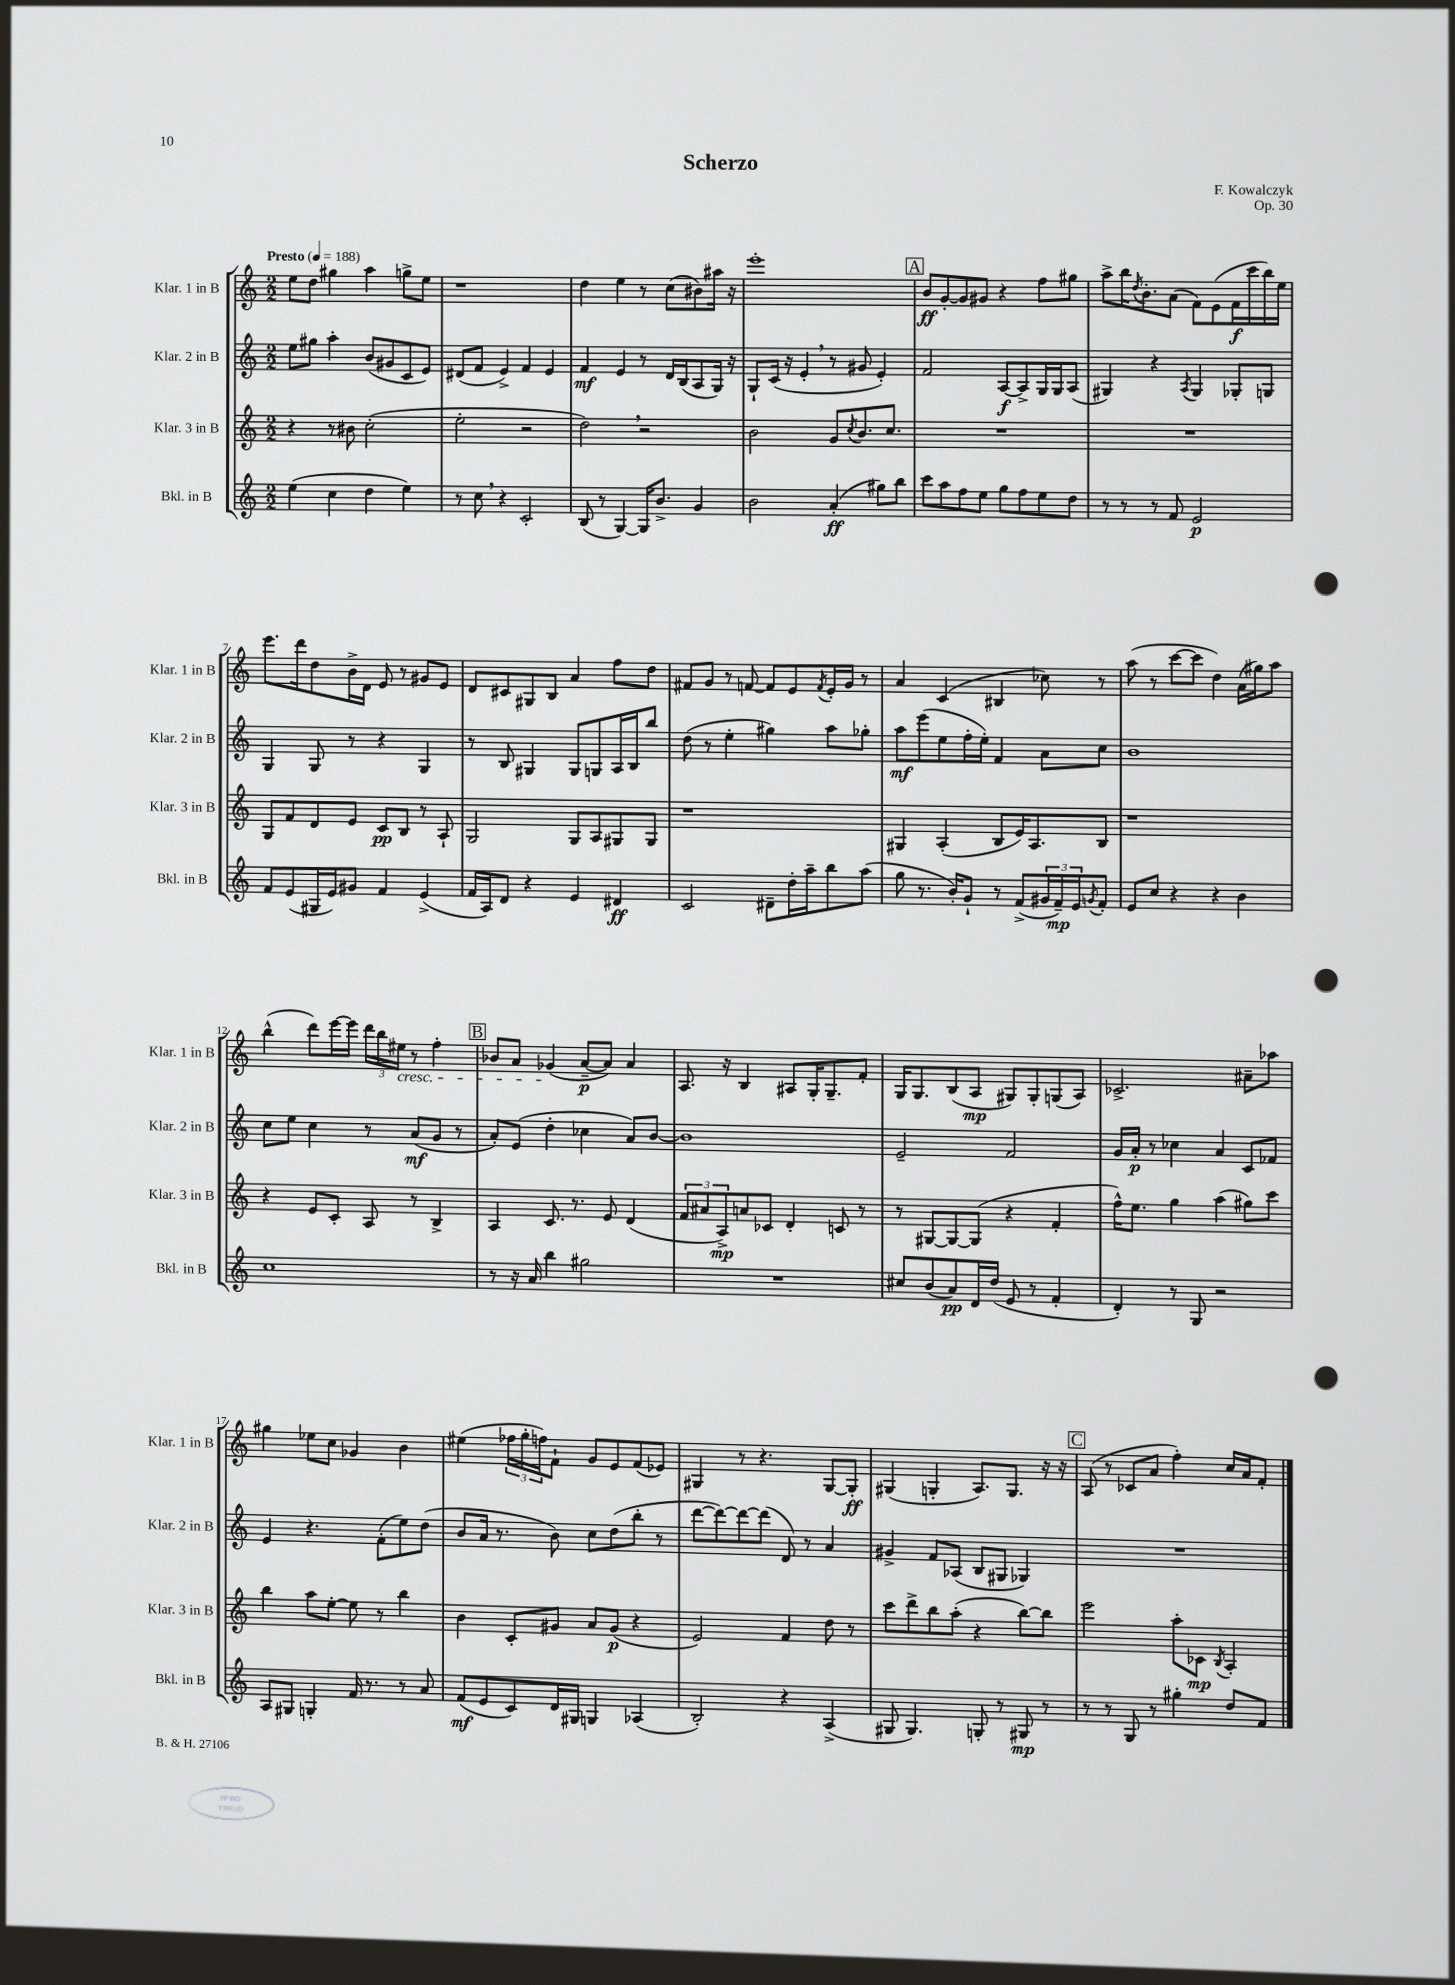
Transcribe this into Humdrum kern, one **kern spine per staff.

**kern	**dynam	**kern	**dynam	**kern	**dynam	**kern	**dynam
*part4	*part4	*part3	*part3	*part2	*part2	*part1	*part1
*staff4	*staff4	*staff3	*staff3	*staff2	*staff2	*staff1	*staff1
*I"Bkl. in B	*	*I"Klar. 3 in B	*	*I"Klar. 2 in B	*	*I"Klar. 1 in B	*
*I'Bkl. in B	*	*I'Klar. 3 in B	*	*I'Klar. 2 in B	*	*I'Klar. 1 in B	*
*clefG2	*	*clefG2	*	*clefG2	*	*clefG2	*
*k[]	*	*k[]	*	*k[]	*	*k[]	*
*M2/2	*	*M2/2	*	*M2/2	*	*M2/2	*
*MM188	*	*MM188	*	*MM188	*	*MM188	*
=1	=1	=1	=1	=1	=1	=1	=1
!	!	!	!	!	!	!LO:TX:a:B:t=Presto	!
(4ee\	.	4r	.	8ee\L	.	8ee\L	.
.	.	.	.	8gg#X\J	.	8dd\J	.
4cc\	.	8r	.	4aa'\	.	4gg#X\	.
.	.	8b#X\	.	.	.	.	.
4dd\	.	(2cc'\	.	(8b/L	.	4aa\	.
.	.	.	.	8g#X/	.	.	.
4ee\)	.	.	.	8c/	.	8ggn^\L	.
.	.	.	.	8e/J)	.	8ee\J	.
=2	=2	=2	=2	=2	=2	=2	=2
8r	.	2ee'\	.	(8d#X/L	.	1r	.
8cc,\	.	.	.	8f/J	.	.	.
4r	.	.	.	4e^/)	.	.	.
2c'/	.	2r	.	4f/	.	.	.
.	.	.	.	4e/	.	.	.
=3	=3	=3	=3	=3	=3	=3	=3
(8B/	.	2dd,\)	.	4f/	mf	4dd\	.
8r	.	.	.	.	.	.	.
[4G/)	.	.	.	4e/	.	4ee\	.
16G/KL]	.	2r	.	8r	.	8r	.
8.b^/J	.	.	.	.	.	.	.
.	.	.	.	16d/LL	.	(8cc\L	.
.	.	.	.	(16B/J	.	.	.
4g/	.	.	.	8A/	.	8b#X\)	.
.	.	.	.	16G/Jk)	.	16aa#X\Jk	.
.	.	.	.	16r	.	16r	.
=4	=4	=4	=4	=4	=4	=4	=4
2b\	.	2b\	.	8G`/L	.	1eee'	.
.	.	.	.	(16c/Jk	.	.	.
.	.	.	.	16r	.	.	.
.	.	.	.	4e',/	.	.	.
(4a'/	ff	8g/L	.	8r	.	.	.
.	.	8qcc/	.	.	.	.	.
.	.	8.b/	.	8g#X/	.	.	.
8gg#X\L)	.	.	.	4e'/)	.	.	.
.	.	8.cc/J	.	.	.	.	.
8bb\J	.	.	.	.	.	.	.
!!LO:REH:place=s1:t=A
=5	=5	=5	=5	=5	=5	=5	=5
8ccc\L	.	1r	.	2f/	.	8b/L	ff
8aa\	.	.	.	.	.	[8g'/	.
8ff\	.	.	.	.	.	8g/]	.
8ee\J	.	.	.	.	.	8g#X/J	.
8gg\L	.	.	.	[8A/L	f	4r	.
8ff\	.	.	.	8A^/]	.	.	.
8ee\	.	.	.	16G/L	.	8ff\L	.
.	.	.	.	16G/J	.	.	.
8dd\J	.	.	.	(8A/J	.	8gg#X\J	.
=6	=6	=6	=6	=6	=6	=6	=6
8r	.	1r	.	4G#X/)	.	8aa^\L	.
8r	.	.	.	.	.	16bb\K	.
.	.	.	.	.	.	8qdd/	.
.	.	.	.	.	.	8.b'\	.
8r	.	.	.	4r	.	.	.
8f/	.	.	.	.	.	(8a\J	.
.	.	.	.	8qA/	.	.	.
2e/	p	.	.	4G#/	.	8f\L)	.
.	.	.	.	.	.	(8e\	.
.	.	.	.	8G-X'/L	.	16f\L	f
.	.	.	.	.	.	16ccc\	.
.	.	.	.	8Gn/J	.	16bb\)	.
.	.	.	.	.	.	16ee\JJ	.
!!LO:LB:g=z
=7	=7	=7	=7	=7	=7	=7	=7
8f/L	.	8G/L	.	4G/	.	8.eee\L	.
(8e/	.	8f/	.	.	.	.	.
.	.	.	.	.	.	16ddd\k	.
16G#X/L	.	8d/	.	8G/	.	8dd\	.
16e/J)	.	.	.	.	.	.	.
8g#X/J	.	8e/J	.	8r	.	16b^\L	.
.	.	.	.	.	.	16d\JJ	.
4f/	.	8c/L	pp	4r	.	8e/	.
.	.	8B/J	.	.	.	8r	.
(4e^/	.	8r	.	4G/	.	8g#X/L	.
.	.	8A`/	.	.	.	8e/J	.
=8	=8	=8	=8	=8	=8	=8	=8
16f/LL	.	2G/	.	8r	.	8d/L	.
16A/J)	.	.	.	.	.	.	.
8d/J	.	.	.	8B/	.	8c#X/	.
4r	.	.	.	4G#X/	.	8G#X/	.
.	.	.	.	.	.	8B/J	.
4e/	.	8G/L	.	8G#/L	.	4a/	.
.	.	8A/	.	8Gn/	.	.	.
4d#X/	ff	8G#X/	.	16A/L	.	8ff\L	.
.	.	.	.	16B/J	.	.	.
.	.	8G#/J	.	8bb/J	.	8dd\J	.
=9	=9	=9	=9	=9	=9	=9	=9
2c/	.	1r	.	(8dd\	.	8f#X/L	.
.	.	.	.	8r	.	8g/J	.
.	.	.	.	4ee'\	.	8r	.
.	.	.	.	.	.	[8fn/	.
8d#X~\L	.	.	.	4gg#X\)	.	8f/L]	.
16dd'\L	.	.	.	.	.	8e/	.
16aa~\J	.	.	.	.	.	.	.
.	.	.	.	.	.	8qf/	.
8bb\	.	.	.	8aa\L	.	16e'/L	.
.	.	.	.	.	.	16g/JJ	.
(8aa\J	.	.	.	8gg-X'\J	.	8r	.
=10	=10	=10	=10	=10	=10	=10	=10
8gg\	.	4G#X/	.	8aa\L	mf	4a/	.
8.r	.	.	.	(8eee\	.	.	.
.	.	(4A'/	.	8ee\	.	(4c/	.
16b'/KL)	.	.	.	.	.	.	.
8g`/J	.	.	.	16ff'\L	.	.	.
.	.	.	.	16ee'\JJ)	.	.	.
8r	.	8B/L	.	4f/	.	4B#X/	.
(8f^/L	.	16e/K)	.	.	.	.	.
.	.	8.A/	.	.	.	.	.
24g#X/L	.	.	.	8a\L	.	8cc-X\)	.
24f~/)	mp	.	.	.	.	.	.
24e/J	.	.	.	.	.	.	.
8qgn/	.	.	.	.	.	.	.
8f'/J	.	8B/J	.	8cc\J	.	8r	.
=11	=11	=11	=11	=11	=11	=11	=11
8e/L	.	1r	.	1b	.	(8aa\	.
8cc/J	.	.	.	.	.	8r	.
4r	.	.	.	.	.	[8ccc\L	.
.	.	.	.	.	.	8ccc\J]	.
4r	.	.	.	.	.	4dd\)	.
4b\	.	.	.	.	.	(16a\LL	.
.	.	.	.	.	.	16gg#X\J)	.
.	.	.	.	.	.	8aa\J	.
!!LO:LB:g=z
=12	=12	=12	=12	=12	=12	=12	=12
1cc	.	4r	.	8cc\L	.	(4bb^^\	.
.	.	.	.	8ee\J	.	.	.
.	.	8e/L	.	4cc\	.	8ddd\L)	.
.	.	8c'/J	.	.	.	[16eee\L	.
.	.	.	.	.	.	16eee\JJ]	.
.	.	8A/	.	8r	.	24ddd\LL	.
.	.	.	.	.	.	24bb\	.
!	!	!	!	!	!	!LO:TX:b:i:t=cresc.	!
.	.	.	.	.	.	24ee#X\JJ	.
.	.	8r	.	(8a/L	mf	8r	.
.	.	4B^/	.	8g/J	.	4ff'\	.
.	.	.	.	8r	.	.	.
!!LO:REH:place=s1:t=B
=13	=13	=13	=13	=13	=13	=13	=13
8r	.	4A/	.	8a'/L)	.	8b-X/L	.
16r	.	.	.	(8e/J	.	8a/J	.
16a/	.	.	.	.	.	.	.
4bb\	.	8.c/	.	4dd'\	.	(4g-X/	.
.	.	8.r	.	.	.	.	.
2gg#X\	.	.	.	4cc-X\	.	[8a~/L	p
.	.	8e/	.	.	.	8a/J])	.
.	.	(4d/	.	8a/L)	.	4a/	.
.	.	.	.	[8b/J	.	.	.
=14	=14	=14	=14	=14	=14	=14	=14
1r	.	12f/L	.	1b]	.	8.A/	.
.	.	12a#X/	.	.	.	.	.
.	.	12A^/)	mp	.	.	.	.
.	.	.	.	.	.	16r	.
.	.	8an/	.	.	.	4B/	.
.	.	8c-X/J	.	.	.	.	.
.	.	4d'/	.	.	.	8A#X/L	.
.	.	.	.	.	.	16G'/K	.
.	.	.	.	.	.	8.G~/	.
.	.	8cn/	.	.	.	.	.
.	.	8r	.	.	.	8f'/J	.
=15	=15	=15	=15	=15	=15	=15	=15
8cc#X/L	.	8r	.	2e~/	.	16G/KL	.
.	.	.	.	.	.	8.G/	.
(8b/	.	[8G#X/L	.	.	.	.	.
8a/)	pp	8G#/_	.	.	.	(8B/	.
16d/L	.	(8G#/J]	.	.	.	8A/J	mp
(16dd/JJ	.	.	.	.	.	.	.
8e/	.	4r	.	2f/	.	8G#X/L)	.
8r	.	.	.	.	.	8G#'/	.
4f'/	.	4f'/	.	.	.	(8Gn/	.
.	.	.	.	.	.	8A/J)	.
=16	=16	=16	=16	=16	=16	=16	=16
4d'/)	.	16ff^^\KL)	.	16g/LL	.	2.c-X^/	.
.	.	8.ee\J	.	16a'/JJ	p	.	.
.	.	.	.	8r	.	.	.
8r	.	4gg\	.	4cc-X\	.	.	.
8G/	.	.	.	.	.	.	.
2r	.	(4aa\	.	4a/	.	.	.
.	.	8gg#X\L)	.	8c/L	.	8a#X~\L	.
.	.	8ccc\J	.	8f-X/J	.	8aa-X\J	.
!!LO:LB:g=z
=17	=17	=17	=17	=17	=17	=17	=17
8A/L	.	4bb\	.	4e/	.	4gg#X\	.
8G#X/J	.	.	.	.	.	.	.
4Gn'/	.	8aa\L	.	4.r	.	8ee-X\L	.
.	.	[8ee'\J	.	.	.	8cc\J	.
16f/	.	8ee\]	.	.	.	4g-X/	.
8.r	.	.	.	.	.	.	.
.	.	8r	.	(8f'\L	.	.	.
8r	.	4bb\	.	8ee\)	.	4b\	.
8a/	.	.	.	(8dd\J	.	.	.
=18	=18	=18	=18	=18	=18	=18	=18
(8f/L	mf	4b\	.	8b/L	.	(4ee#X\	.
8e/	.	.	.	16a/Jk	.	.	.
.	.	.	.	8.r	.	.	.
8c/)	.	8c'/L	.	.	.	24ff-X\LL	.
.	.	.	.	.	.	24gg'\	.
.	.	.	.	.	.	24ffn\J)	.
16d/L	.	8g#X/J	.	8b\)	.	8f`\J	.
16G#X/JJ	.	.	.	.	.	.	.
4Gn/	.	8a/L	.	8cc\L	.	8g/L	.
.	.	(8g#/J	p	(8dd\	.	8e/	.
(4A-X/	.	4r	.	8bb'\J	.	(8f/	.
.	.	.	.	8r	.	8e-X/J)	.
=19	=19	=19	=19	=19	=19	=19	=19
2B'/)	.	2e/)	.	[8ddd\L	.	4G#X/	.
.	.	.	.	8ddd\_)	.	.	.
.	.	.	.	8ddd\_	.	8r	.
.	.	.	.	(8ddd\J]	.	4.r	.
4r	.	4f/	.	8d/)	.	.	.
.	.	.	.	8r	.	.	.
(4A^/	.	8dd\	.	4a/	.	[8G#/L	.
.	.	8r	.	.	.	8G#'/J]	ff
=20	=20	=20	=20	=20	=20	=20	=20
8G#X/	.	8ccc\L	.	4g#X^/	.	(4G#X/	.
4.G#/)	.	8ddd^\	.	.	.	.	.
.	.	8bb\	.	8f/L	.	4Gn'/	.
.	.	(8aa'\J	.	(8A-X/J	.	.	.
8Gn'/	.	4r	.	8B/L	.	8.A/L)	.
8r	.	.	.	8G#X/J	.	.	.
.	.	.	.	.	.	8.G/J	.
8G#X/	mp	[8bb\L)	.	4G-X/)	.	.	.
8r	.	8bb\J]	.	.	.	16r	.
.	.	.	.	.	.	16r	.
!!LO:REH:place=s1:t=C
=21	=21	=21	=21	=21	=21	=21	=21
8r	.	2eee\	.	1r	.	(8A/	.
8r	.	.	.	.	.	8r	.
8G/	.	.	.	.	.	8c-X/L	.
8r	.	.	.	.	.	8a/J	.
4gg#X'\	.	8aa'\L	.	.	.	4ff'\)	.
.	.	8c-X\J	mp	.	.	.	.
.	.	8qB/	.	.	.	.	.
8dd/L	.	4A'/	.	.	.	16cc/LL	.
.	.	.	.	.	.	16a/J	.
8f/J	.	.	.	.	.	8f'/J	.
==	==	==	==	==	==	==	==
*-	*-	*-	*-	*-	*-	*-	*-
